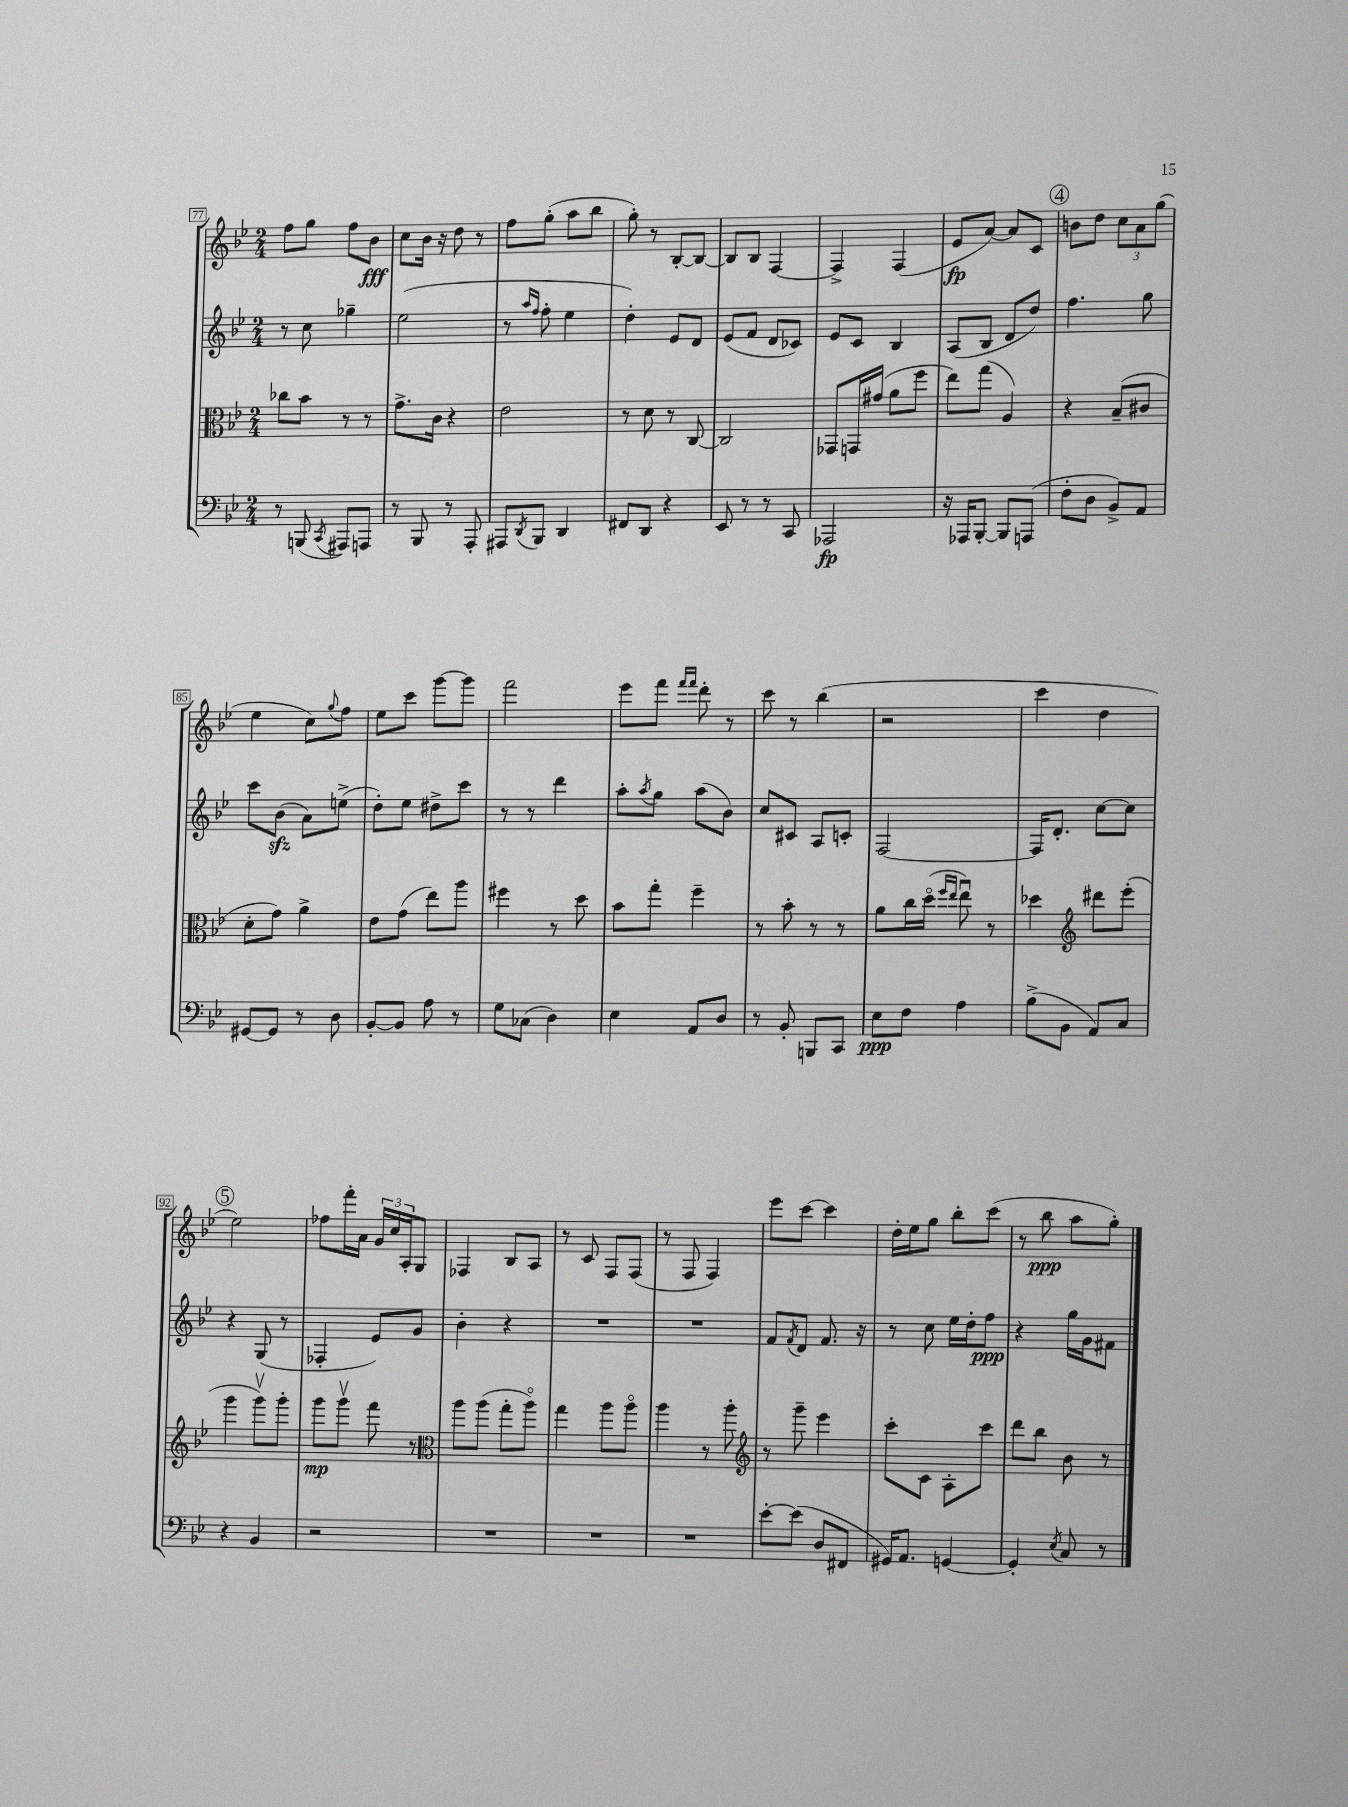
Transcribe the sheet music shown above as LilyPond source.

<<
\new StaffGroup <<
\new Staff = "s0" {
    \clef treble \key bes \major \numericTimeSignature \time 2/4
    f''8 g''8 f''8 bes'8\fff |
    c''8 bes'16 r16 d''8 r8 |
    f''8 g''8-.( a''8 bes''8 |
    g''8-.) r8 bes8~-. bes8~ |
    bes8 bes8 f4~ |
    f4-> f4( |
    ees'8\fp a'8~) a'8 c'8 |
    \mark \markup { \circle "4" } b'8 d''8 \tuplet 3/2 { c''8 a'8 g''8( } |
    ees''4 c''8) \appoggiatura { g''8 } f''8 |
    ees''8 c'''8 g'''8~ g'''8 |
    f'''2 |
    ees'''8 f'''8 \grace { f'''16 f'''16 } d'''8-. r8 |
    c'''8 r8 bes''4( |
    r2 |
    c'''4 d''4 |
    \mark \markup { \circle "5" } ees''2) |
    fes''8 f'''16-. a'16 \tuplet 3/2 { g'16 c''16 a16-. } g8 |
    fes4 bes8 a8 |
    r8 c'8 f8 f8( |
    r8 f8 f4) |
    ees'''8 c'''8~ c'''4 |
    d''16-. ees''16 g''8 bes''8-. c'''8( |
    r8 bes''8\ppp a''8 g''8-.) \bar "|." |
}
\new Staff = "s1" {
    \clef treble \key bes \major \numericTimeSignature \time 2/4
    r8 c''8 ges''4-- |
    ees''2( |
    r8 \grace { a''16 f''16 } f''8-. ees''4 |
    d''4-.) ees'8 d'8 |
    ees'8( f'8 d'8 ces'8) |
    ees'8 c'8 bes4 |
    a8( bes8 d'8 d''8) |
    \mark \markup { \circle "4" } f''4. g''8 |
    c'''8 bes'8\sfz( a'8) e''8->( |
    d''8-.) ees''8 dis''8-> c'''8 |
    r8 r8 d'''4 |
    a''8-. \acciaccatura { a''8 } g''8 a''8( bes'8) |
    c''8 cis'8 a8 c'8-. |
    f2~ |
    f16 d'8.-. c''8~ c''8 |
    \mark \markup { \circle "5" } r4 g8( r8 |
    fes4-. ees'8) g'8 |
    bes'4-. r4 |
    R2 |
    R2 |
    f'8 \acciaccatura { f'8 } d'8 f'8. r16 |
    r8 c''8 ees''16 d''16-. f''8\ppp |
    r4 g''16 g'16 fis'8 \bar "|." |
}
\new Staff = "s2" {
    \clef alto \key bes \major \numericTimeSignature \time 2/4
    ces''8 bes'8 r8 r8 |
    g'8.-> c'16 r4 |
    ees'2 |
    r8 d'8 r8 c8~ |
    c2 |
    ges,8 g,16 gis'16( a'8 f''8 |
    ees''8) g''8( a4) |
    \mark \markup { \circle "4" } r4 bes8--( cis'8 |
    d'8-. g'8) a'4-> |
    ees'8 g'8( ees''8) a''8 |
    fis''4 r8 d''8 |
    bes'8 g''8-. f''4-- |
    r8 bes'8-. r8 r8 |
    a'8 c''16 d''16\flageolet( \grace { f''16 ees''16 } ees''8\downbow) r8 |
    des''4 \clef treble dis'''8 ees'''8-.( |
    \mark \markup { \circle "5" } g'''4 g'''8\upbow) g'''8-. |
    g'''8\mp g'''8\upbow f'''8 r8 |
    \clef alto a''8 a''8( g''8-. a''8\flageolet) |
    g''4 a''8 a''8\flageolet |
    a''4 r8 a''8-. |
    \clef treble r8 g'''8-- ees'''4 |
    c'''8-. c'8 a8-. c'''8 |
    d'''8 bes''8 bes'8 r8 \bar "|." |
}
\new Staff = "s3" {
    \clef bass \key bes \major \numericTimeSignature \time 2/4
    r8 b,,8( \acciaccatura { c,8 } ais,,8) a,,8 |
    r8 bes,,8 r8 a,,8-. |
    ais,,8 \acciaccatura { d,8 } bes,,8 d,4 |
    fis,8 d,8 r4 |
    ees,8 r8 r8 c,8 |
    aes,,2\fp |
    r16 aes,,16 bes,,8~-. bes,,8 a,,8( |
    \mark \markup { \circle "4" } f8-. d8 bes,8->) a,8 |
    gis,8~ gis,8 r8 d8 |
    bes,8~-. bes,8 a8 r8 |
    g8 ces8( d4) |
    ees4 a,8 d8 |
    r8 bes,8-. b,,8 c,8 |
    ees8\ppp f8 a4 |
    bes8->( bes,8 a,8) c8 |
    \mark \markup { \circle "5" } r4 bes,4 |
    r2 |
    R2 |
    R2 |
    R2 |
    ees'8~-. ees'8( d8 fis,8 |
    gis,16) a,8. g,4~ |
    g,4-. \acciaccatura { ees8 } c8 r8 \bar "|." |
}
>>
>>
\layout { \context { \Score currentBarNumber = #77 \override BarNumber.stencil = #(make-stencil-boxer 0.1 0.3 ly:text-interface::print) } }
